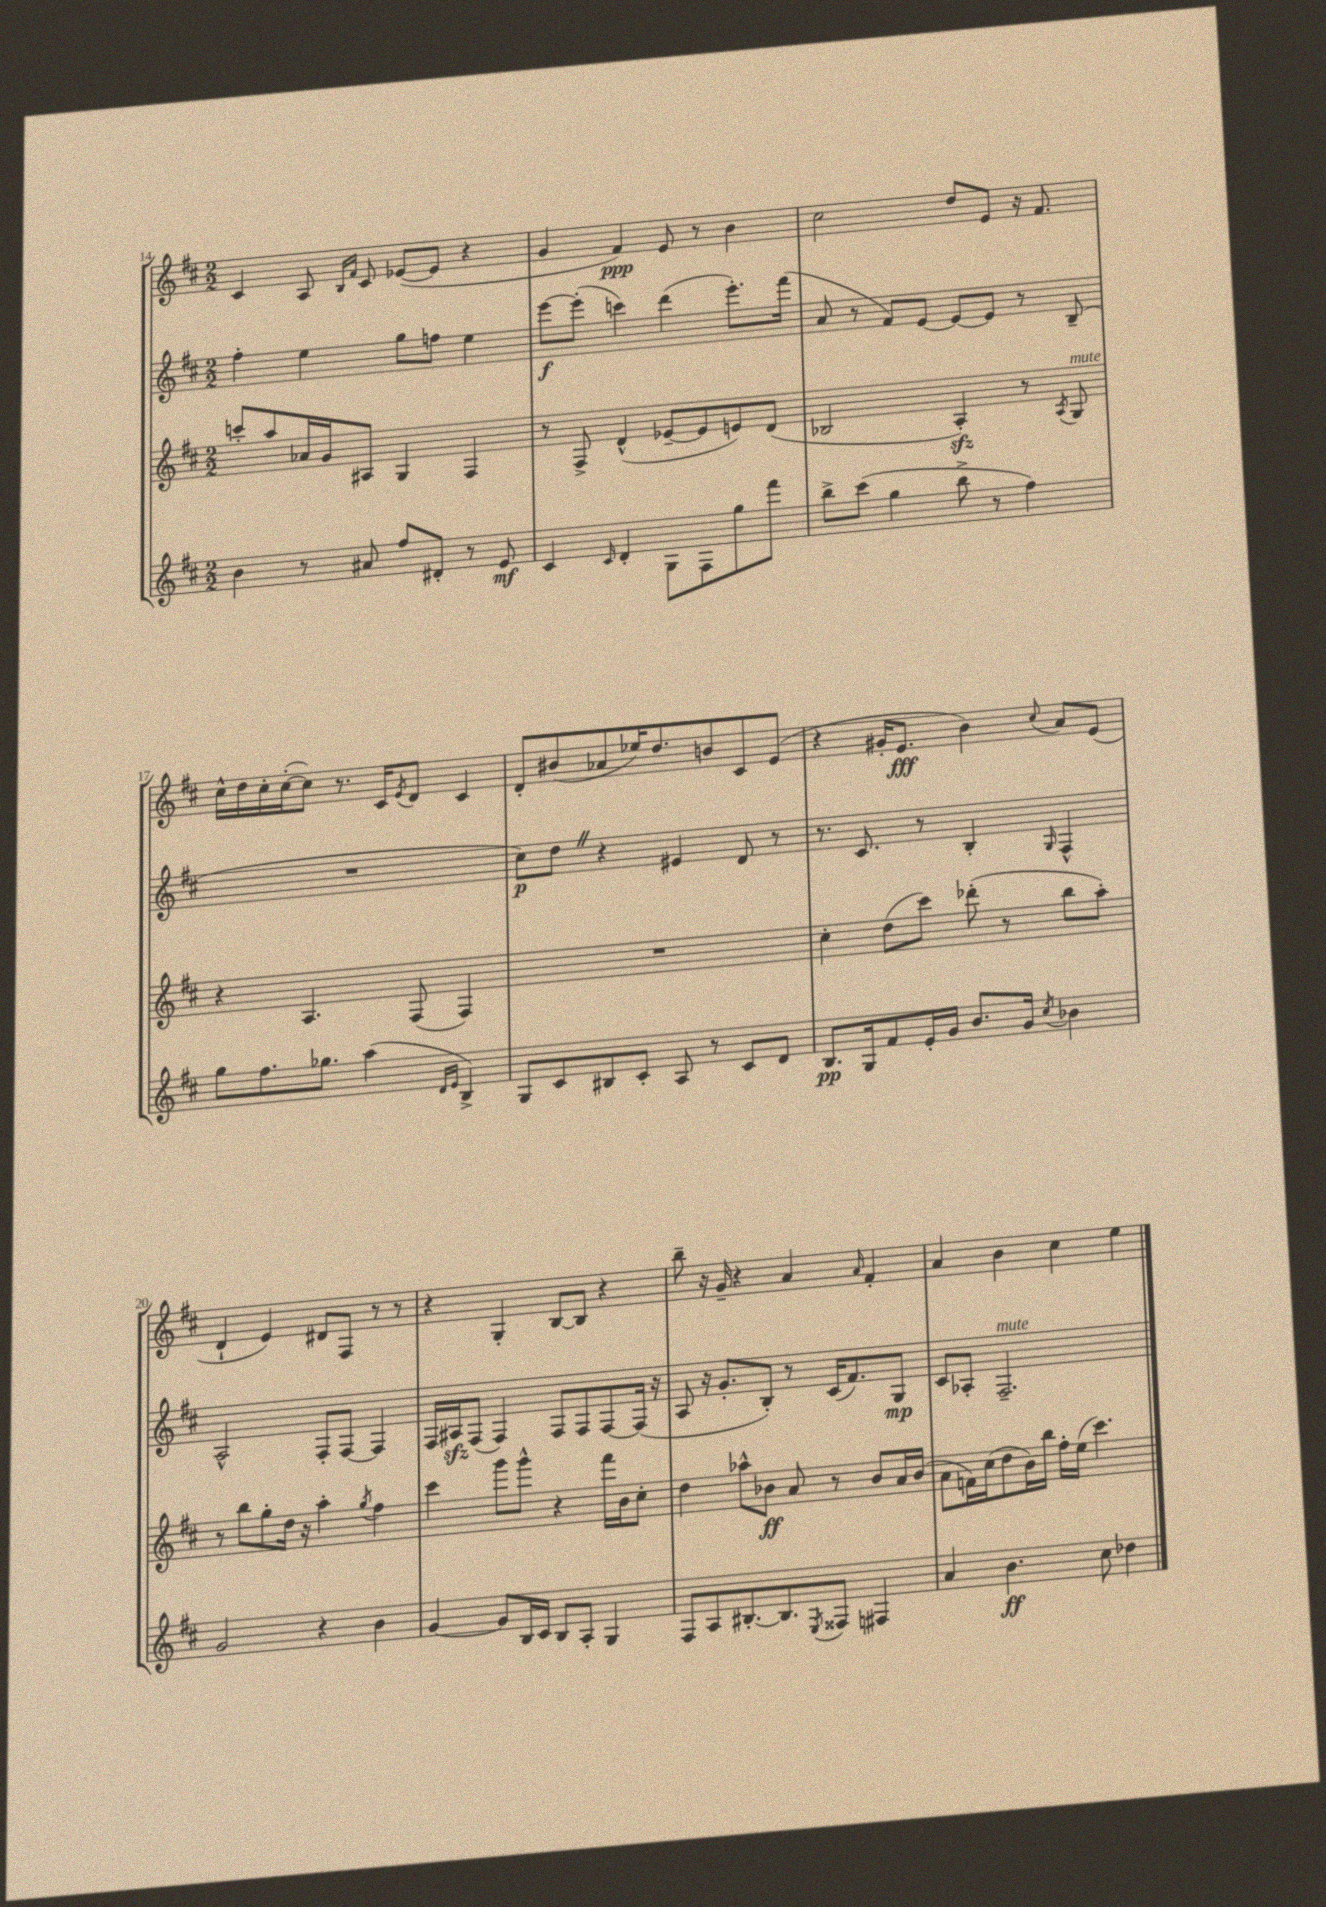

**kern	**kern	**kern	**kern
*staff4	*staff3	*staff2	*staff1
*clefG2	*clefG2	*clefG2	*clefG2
*k[f#c#]	*k[f#c#]	*k[f#c#]	*k[f#c#]
*M2/2	*M2/2	*M2/2	*M2/2
4b	8ccc'	4ff#'	4c#
.	8aa	.	.
8r	16a-	4ee	8A
.	16g	.	.
.	.	.	16qqB
.	.	.	16qqf#
8a#	8A#	.	8c#
8ff#	4G	8gg	([8e-
8d#'	.	8ff	8e-]
8r	4F#	4ee	4r
8e	.	.	.
=	=	=	=
4c#	8r	[8eee	4g
.	8F#^	(8eee']	.
16qqc#	.	.	.
4d'	(4d^^	4ccc)	4f#)
8G	[8e-~	(4ddd	8e
8F#	8e-]	.	8r
8gg	8e)	8.eee')	4b
8fff#	(8d	.	.
.	.	(16fff#	.
=	=	=	=
8bb^	2B-	8a	2cc#
(8ccc#	.	8r	.
4gg	.	8f#)	.
.	.	[8e	.
8bb^	4A')	8e_	8dd
8r	.	8e]	8e
4ff#)	8r	8r	16r
.	.	.	8.f#
.	8qA	.	.
.	8G	(8B~	.
=	=	=	=
8gg	4r	1r	16cc#^^
.	.	.	16dd
8.ff#	.	.	16cc#'
.	.	.	([16cc#'
.	4.A	.	8cc#])
8.gg-	.	.	.
.	.	.	8.r
(4aa	.	.	.
.	.	.	16c#
.	.	.	8qe
.	(8F#	.	8d
16qqd	.	.	.
16qqe	.	.	.
4B^)	4F#)	.	4c#
=	=	=	=
8G	1r	8cc#)	8d'
8c#	.	8dd	(8b#
8B#	.	4r	8a-
8c#'	.	.	16ee-)
.	.	.	8.dd
8A	.	4e#	.
8r	.	.	8b
8c#	.	8d	8c#
8d	.	8r	(8e
=	=	=	=
8.B	4cc#'	8.r	4r
16G	.	8.c#	.
8f#	(8dd	.	16g#'
.	.	.	8.e
16e'	8ccc#)	8r	.
16g	.	.	.
8.b	(8ddd-'	4B'	4b)
.	8r	.	.
16g	.	.	.
8qcc#	.	16qqG	8qqcc#
4b-	8bb	4F#^^	8a
.	8aa')	.	(8e
=	=	=	=
2g	8r	2A^^	4d`
.	8bb	.	.
.	8gg'	.	4e)
.	16dd	.	.
.	16r	.	.
4r	4aa'	8F#'	8d#
.	.	[8F#	8F#
.	8qgg	.	.
4b	4ff#	4F#]	8r
.	.	.	8r
=	=	=	=
[4g	4ccc#	16F#	4r
.	.	16A#	.
.	.	(8F#	.
8g]	8ggg	4F#)	4G'
16B	8ggg^^	.	.
16c#	.	.	.
8B	4r	8F#	[8B
8A'	.	8F#	8B]
4G	16fff#	[8F#	4r
.	16b	.	.
.	8cc#'	(16F#]	.
.	.	16r	.
=	=	=	=
8F#	4dd	8A	8bb~
8A	.	16r	16r
.	.	8.g'	16g~
[8.B#'	8aa-^^	.	4r
.	8b-	8B')	.
8.B#]	.	.	.
.	8a	8r	4a
8qE	.	.	.
8F##	8r	(16c#	.
.	.	8.f#)	.
.	.	.	16qqa
4F#	8b-	.	4f#'
.	16a	8G	.
.	(16b-	.	.
=	=	=	=
4a	8a	8c#	4a
.	16f)	8A-'	.
.	(16cc#	.	.
4.b	8dd	2.F#~	4b
.	16b)	.	.
.	16bb	.	.
.	16ff#'	.	4cc#
.	(16ee	.	.
8cc#	4.ccc#)	.	.
4dd-	.	.	4ee
==	==	==	==
*-	*-	*-	*-
